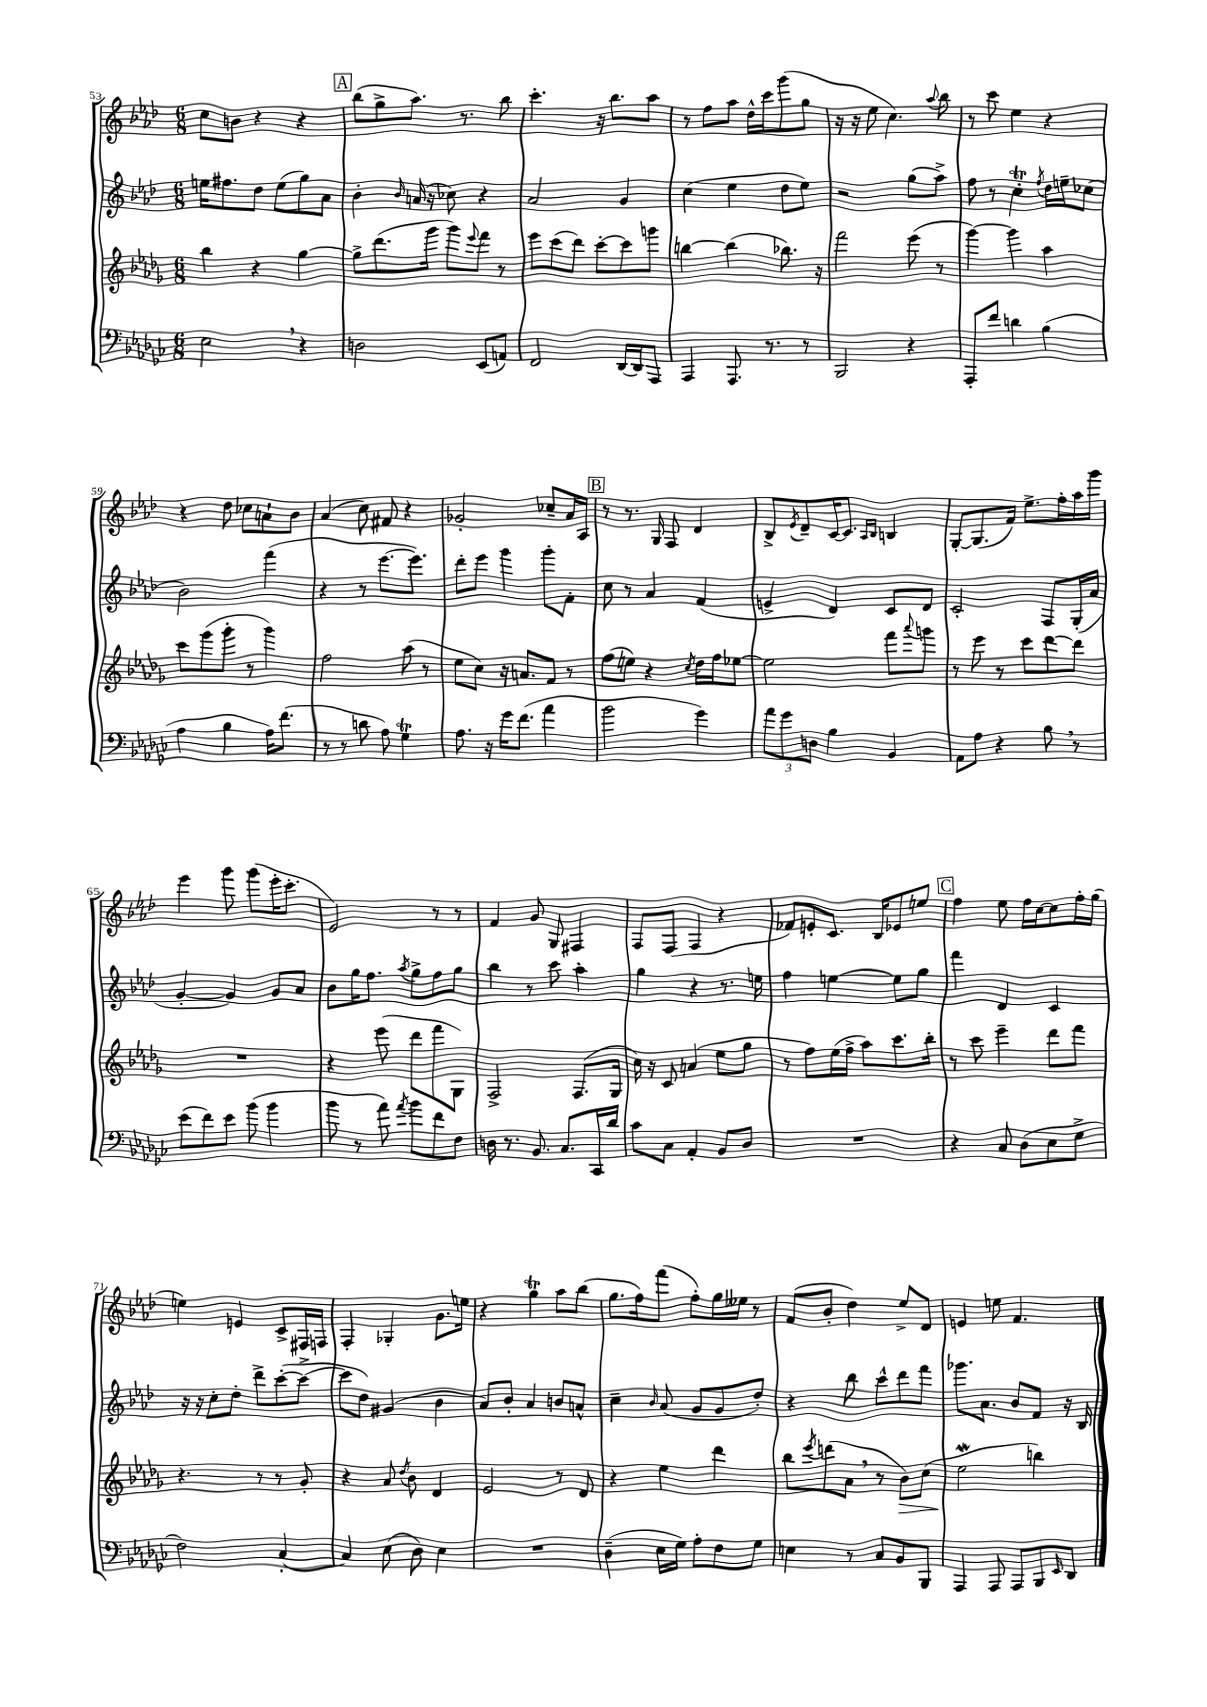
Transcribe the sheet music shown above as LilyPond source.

<<
\new StaffGroup <<
\new Staff = "s0" {
    \clef treble \key aes \major \numericTimeSignature \time 6/8
    c''8 b'8 r4 r4 |
    \mark \markup { \box "A" } bes''8( g''8-> aes''8.) r8. bes''8 |
    c'''4.-. r16 bes''8. aes''8 |
    r8 f''8 aes''8 des''16-^ c'''16 g'''8( g''8 |
    r16 r16 ees''8 c''4.) \appoggiatura { aes''8 } bes''8 |
    r8 c'''8 ees''4 r4 |
    r4 des''8 ces''8 a'8-! bes'8 |
    aes'4( c''8) fis'8 r4 |
    ges'2-. ces''8-- aes'16 aes16 |
    \mark \markup { \box "B" } r8 r8. g16 f8 des'4 |
    bes8-> \acciaccatura { ees'8 } des'8-- c'16~ c'8. \grace { aes16 bes16 } b4 |
    g8~-. g8.( f'16) ees''8.-> f''16-. aes''16 g'''16 |
    ees'''4 g'''8 g'''8( ees'''16-. c'''8.-. |
    ees'2) r8 r8 |
    f'4 g'8 g8 fis4 |
    f8 f8( f4 r4 |
    fes'8) e'8-. c'8. bes16 ees'8 e''8 |
    \mark \markup { \box "C" } f''4 ees''8 f''16 c''16~ c''8 f''16-. g''16( |
    e''4) e'4 c'8-> fis16 f16 |
    f4-. ges4-. g'8. e''16 |
    r4 g''4\trill aes''8 bes''8( |
    g''8. f''16) f'''8( f''8-.) g''16 eeses''16 r8 |
    f'8( bes'8-. des''4) ees''8-> des'8 |
    e'4 e''8 f'4. \bar "|." |
}
\new Staff = "s1" {
    \clef treble \key aes \major \numericTimeSignature \time 6/8
    e''16 fis''8. des''8 e''8( g''8) aes'8 |
    \mark \markup { \box "A" } bes'4-. \grace { bes'16 } a'16( r16 ces''8) r4 |
    aes'2 g'4 |
    c''4( ees''4 des''8 ees''8) |
    r2 g''8( aes''8->) |
    f''8 r8 c''4-.\trill \acciaccatura { f''8 } des''16 e''16-- ces''8( |
    bes'2) f'''4( |
    r4 r8 ees'''8.~ ees'''8.) |
    des'''8-. ees'''8 g'''4 g'''8-. f'8-. |
    \mark \markup { \box "B" } c''8 r8 aes'4 f'4( |
    e'4-> des'4) c'8 des'8 |
    c'2-. f8 g16-.( aes'16 |
    g'4~-. g'4) g'8 aes'8 |
    bes'8 g''16 f''8. \acciaccatura { aes''8 } g''8-> f''8 g''8 |
    bes''4 r8 c'''8 aes''4-. |
    g''4 r4 r8. e''16 |
    f''4 e''4~ e''8 g''8 |
    \mark \markup { \box "C" } f'''4 des'4 c'4 |
    r16 r16 c''8-. des''8-. des'''8-> c'''8~-.( c'''8~-> |
    c'''8 des''8) gis'4( bes'4 |
    aes'8) bes'8-. aes'4 b'8 a'8-^ |
    c''4-- \grace { bes'16 } aes'8( g'8 g'8 des''8-.) |
    r4 bes''8 c'''8-^ des'''8 f'''8 |
    ges'''8. aes'8. bes'8 f'8 r16 bes16 \bar "|." |
}
\new Staff = "s2" {
    \clef treble \key des \major \numericTimeSignature \time 6/8
    bes''4 r4 ges''4~ |
    \mark \markup { \box "A" } ges''8-> des'''8.( ges'''16 ges'''8) \appoggiatura { ees'''8 } f'''8 r8 |
    ees'''8 c'''8( des'''8) c'''8~-. c'''8 g'''8 |
    b''4~ b''4( bes''8.) r16 |
    f'''2 ees'''8( r8 |
    ges'''4~) ges'''4 aes''4 |
    c'''8 ges'''8( ges'''8-. r8 ges'''4) |
    f''2 aes''8( r8 |
    ees''8 c''8) r16 a'8. f'8 r8 |
    \mark \markup { \box "B" } f''8( e''8) r4 \acciaccatura { c''8 } des''16 f''16 ees''8~ |
    ees''2 f'''8 \appoggiatura { aes'''8 } g'''8 |
    r8 ees'''8 r8 c'''8 des'''8~ des'''8 |
    R2. |
    r4 ees'''8( des'''8 f'''8 ges8) |
    f2-> f8.( ges16 |
    c''16) r16 c'8 a'4( ees''8 ges''8 |
    r8 f''8) ees''16( f''16-> aes''8) c'''8. bes''16-. |
    \mark \markup { \box "C" } r8 c'''8 ees'''4-- des'''8 f'''8 |
    r4. r8 r8 ges'8-. |
    r4 aes'8 \acciaccatura { des''8 } bes'8 des'4 |
    ees'2 r8 des'8 |
    r4 ees''4 des'''4 |
    bes''8 \acciaccatura { ees'''8 } d'''8( aes'8 \breathe r8 bes'8\>) c''8( |
    ees''2\mordent\! b''4) \bar "|." |
}
\new Staff = "s3" {
    \clef bass \key ges \major \numericTimeSignature \time 6/8
    ees2 \breathe r4 |
    \mark \markup { \box "A" } d2 ees,8( a,8) |
    f,2 des,16~ des,16 aes,,8 |
    aes,,4 aes,,8. r8. r8 |
    bes,,2 r4 |
    aes,,8-. f'8 d'4 bes4( |
    aes4 bes4 aes16) f'8.( |
    r8 r8 d'8 aes8) ges4\trill |
    aes8. r16 ges'16 f'8.( aes'4 |
    \mark \markup { \box "B" } bes'2 ges'4) |
    \tuplet 3/2 { aes'8 ges'8 d8 } bes4 bes,4 |
    aes,8 aes8 r4 bes8 \breathe r8 |
    ees'8( f'8) ees'8 bes'8( bes'4 |
    bes'8 r8 aes'8) \acciaccatura { aes'8 } bes'8 f'8 f8 |
    d16 r8. bes,8. ces8. ces,16 des'16 |
    ces'8 ces8 aes,4-. bes,8 des8 |
    R2. |
    \mark \markup { \box "C" } r4 ces8 des8( ees8 ges8-> |
    f2) ces4~-. |
    ces4 ees8( des8) ees4 |
    R2. |
    des4--( ees16 ges16) aes8-. f8 ges8 |
    e4 r8 ces8 bes,8 bes,,8 |
    aes,,4 aes,,8 aes,,8 bes,,8 \grace { ees,16 } des,8 \bar "|." |
}
>>
>>
\layout { \context { \Score currentBarNumber = #53 } }
